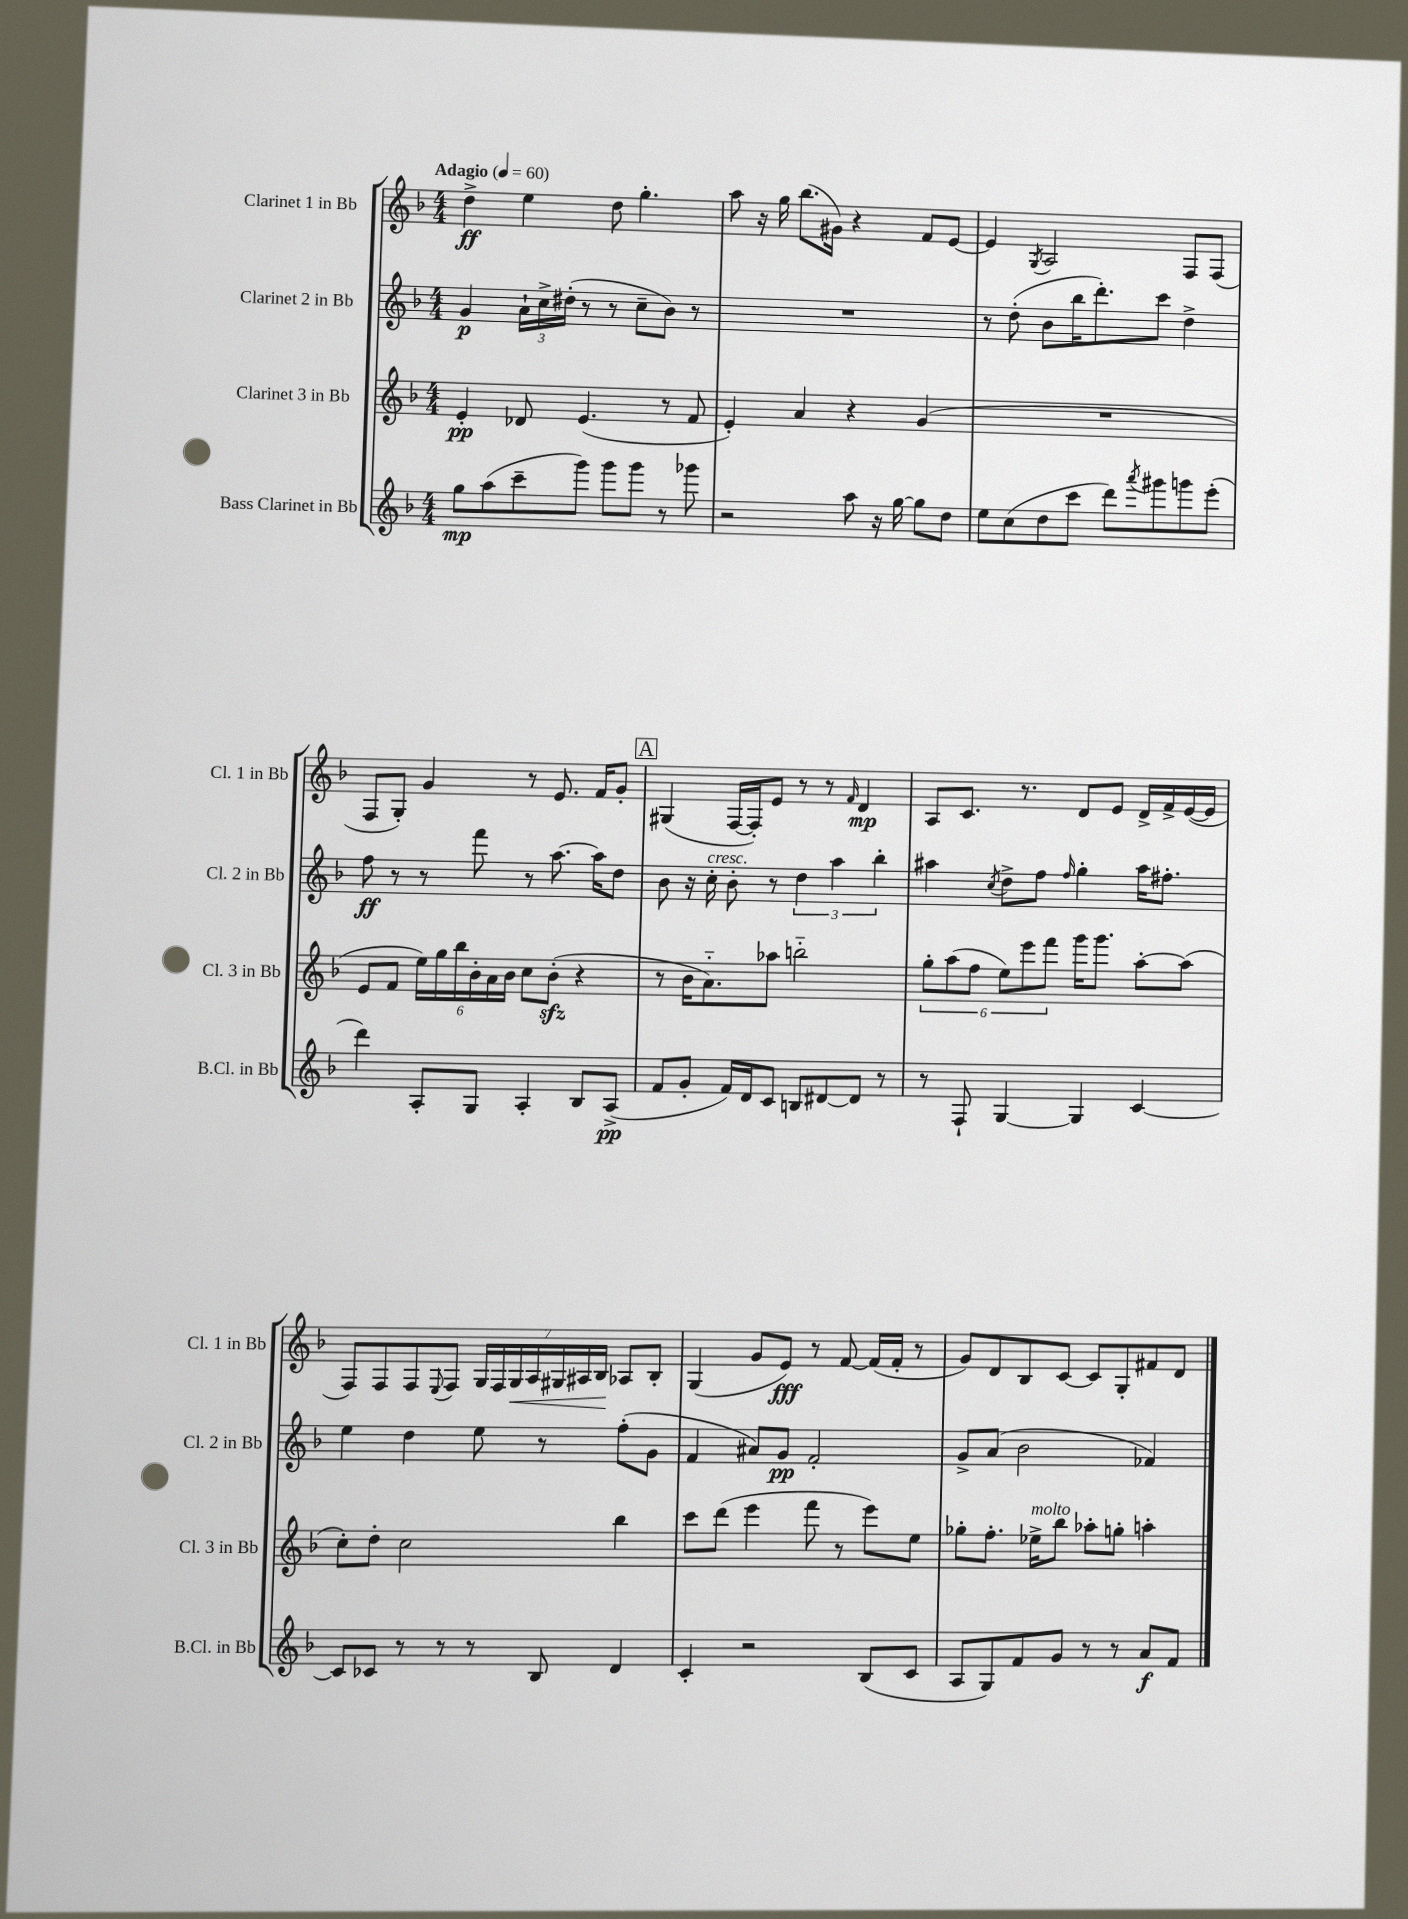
<<
\new StaffGroup <<
\new Staff = "s0" \with { instrumentName = "Clarinet 1 in Bb" shortInstrumentName = "Cl. 1 in Bb" } {
    \clef treble \key f \major \numericTimeSignature \time 4/4 \tempo "Adagio" 4 = 60
    d''4->\ff e''4 d''8 g''4.-. |
    a''8 r16 g''16 bes''8.( gis'16) r4 f'8 e'8~ |
    e'4 \acciaccatura { g8 } a2 f8 f8( |
    f8 g8-.) g'4 r8 e'8. f'16 g'8-. |
    \mark \markup { \box "A" } gis4( f16~ f16-.) e'8 r8 r8 \grace { f'16 } d'4\mp |
    a8 c'8. r8. d'8 e'8 d'16-> f'16-> e'16~( e'16 |
    f8) f8 f8 \appoggiatura { e8 } f8 \tuplet 7/4 { g16 f16 g16\< a16 gis16 ais16 bes16\! } aes8 bes8-. |
    g4( g'8 e'8\fff) r8 f'8~ f'16( f'16-. r8 |
    g'8) d'8 bes8 c'8~ c'8 g8-. fis'8 d'8 \bar "|." |
}
\new Staff = "s1" \with { instrumentName = "Clarinet 2 in Bb" shortInstrumentName = "Cl. 2 in Bb" } {
    \clef treble \key f \major \numericTimeSignature \time 4/4
    g'4\p \tuplet 3/2 { a'16-! c''16-> dis''16-.( } r8 r8 c''8-- bes'8) r8 |
    R1 |
    r8 d''8-.( bes'8 bes''16 d'''8.-.) c'''8 d''4-> |
    f''8\ff r8 r8 f'''8 r8 a''8.~ a''16 d''8 |
    \mark \markup { \box "A" } bes'8 r16 c''16-.^\markup { \italic "cresc." } bes'8-. r8 \tuplet 3/2 { d''4 a''4 bes''4-. } |
    ais''4 \acciaccatura { c''8 } d''8-> f''8 \grace { f''16 } g''4-. ais''16 fis''8.-. |
    e''4 d''4 e''8 r8 f''8-.( g'8 |
    f'4 ais'8) g'8\pp f'2-. |
    g'8-> a'8( bes'2 fes'4) \bar "|." |
}
\new Staff = "s2" \with { instrumentName = "Clarinet 3 in Bb" shortInstrumentName = "Cl. 3 in Bb" } {
    \clef treble \key f \major \numericTimeSignature \time 4/4
    e'4-.\pp des'8 e'4.( r8 f'8 |
    e'4-.) a'4 r4 g'4( |
    R1 |
    e'8 f'8 \tuplet 6/4 { e''16) g''16 bes''16 bes'16-. a'16 bes'16 } c''8 bes'8-.\sfz( r4 |
    \mark \markup { \box "A" } r8 bes'16 a'8.-_) aes''8 b''2-_ |
    \tuplet 6/4 { g''8-. a''8( f''8 e''8) e'''8 f'''8 } g'''16 g'''8. a''8~-. a''8( |
    c''8-.) d''8-. c''2 bes''4 |
    c'''8 d'''8( e'''4 f'''8 r8 e'''8) e''8 |
    ges''8-. f''8.-. ees''16->^\markup { \italic "molto" } bes''8 aes''8-. g''8-. a''4-. \bar "|." |
}
\new Staff = "s3" \with { instrumentName = "Bass Clarinet in Bb" shortInstrumentName = "B.Cl. in Bb" } {
    \clef treble \key f \major \numericTimeSignature \time 4/4
    g''8\mp a''8( c'''8-- g'''8) g'''8 g'''8 r8 ges'''8 |
    r2 a''8 r16 g''16~ g''8 d''8 |
    e''8 c''8( d''8 c'''8 d'''8) \acciaccatura { a'''8 } gis'''8 g'''8 e'''8-.( |
    d'''4) a8-. g8 a4-. bes8 a8->\pp( |
    \mark \markup { \box "A" } f'8 g'8-. f'16) d'16 c'8 b8 dis'8~ dis'8 r8 |
    r8 f8-! g4~ g4 c'4~ |
    c'8 ces'8 r8 r8 r8 bes8 d'4 |
    c'4-. r2 bes8( c'8 |
    a8 g8) f'8 g'8 r8 r8 a'8\f f'8 \bar "|." |
}
>>
>>
\layout { \context { \Score \remove "Bar_number_engraver" } }
